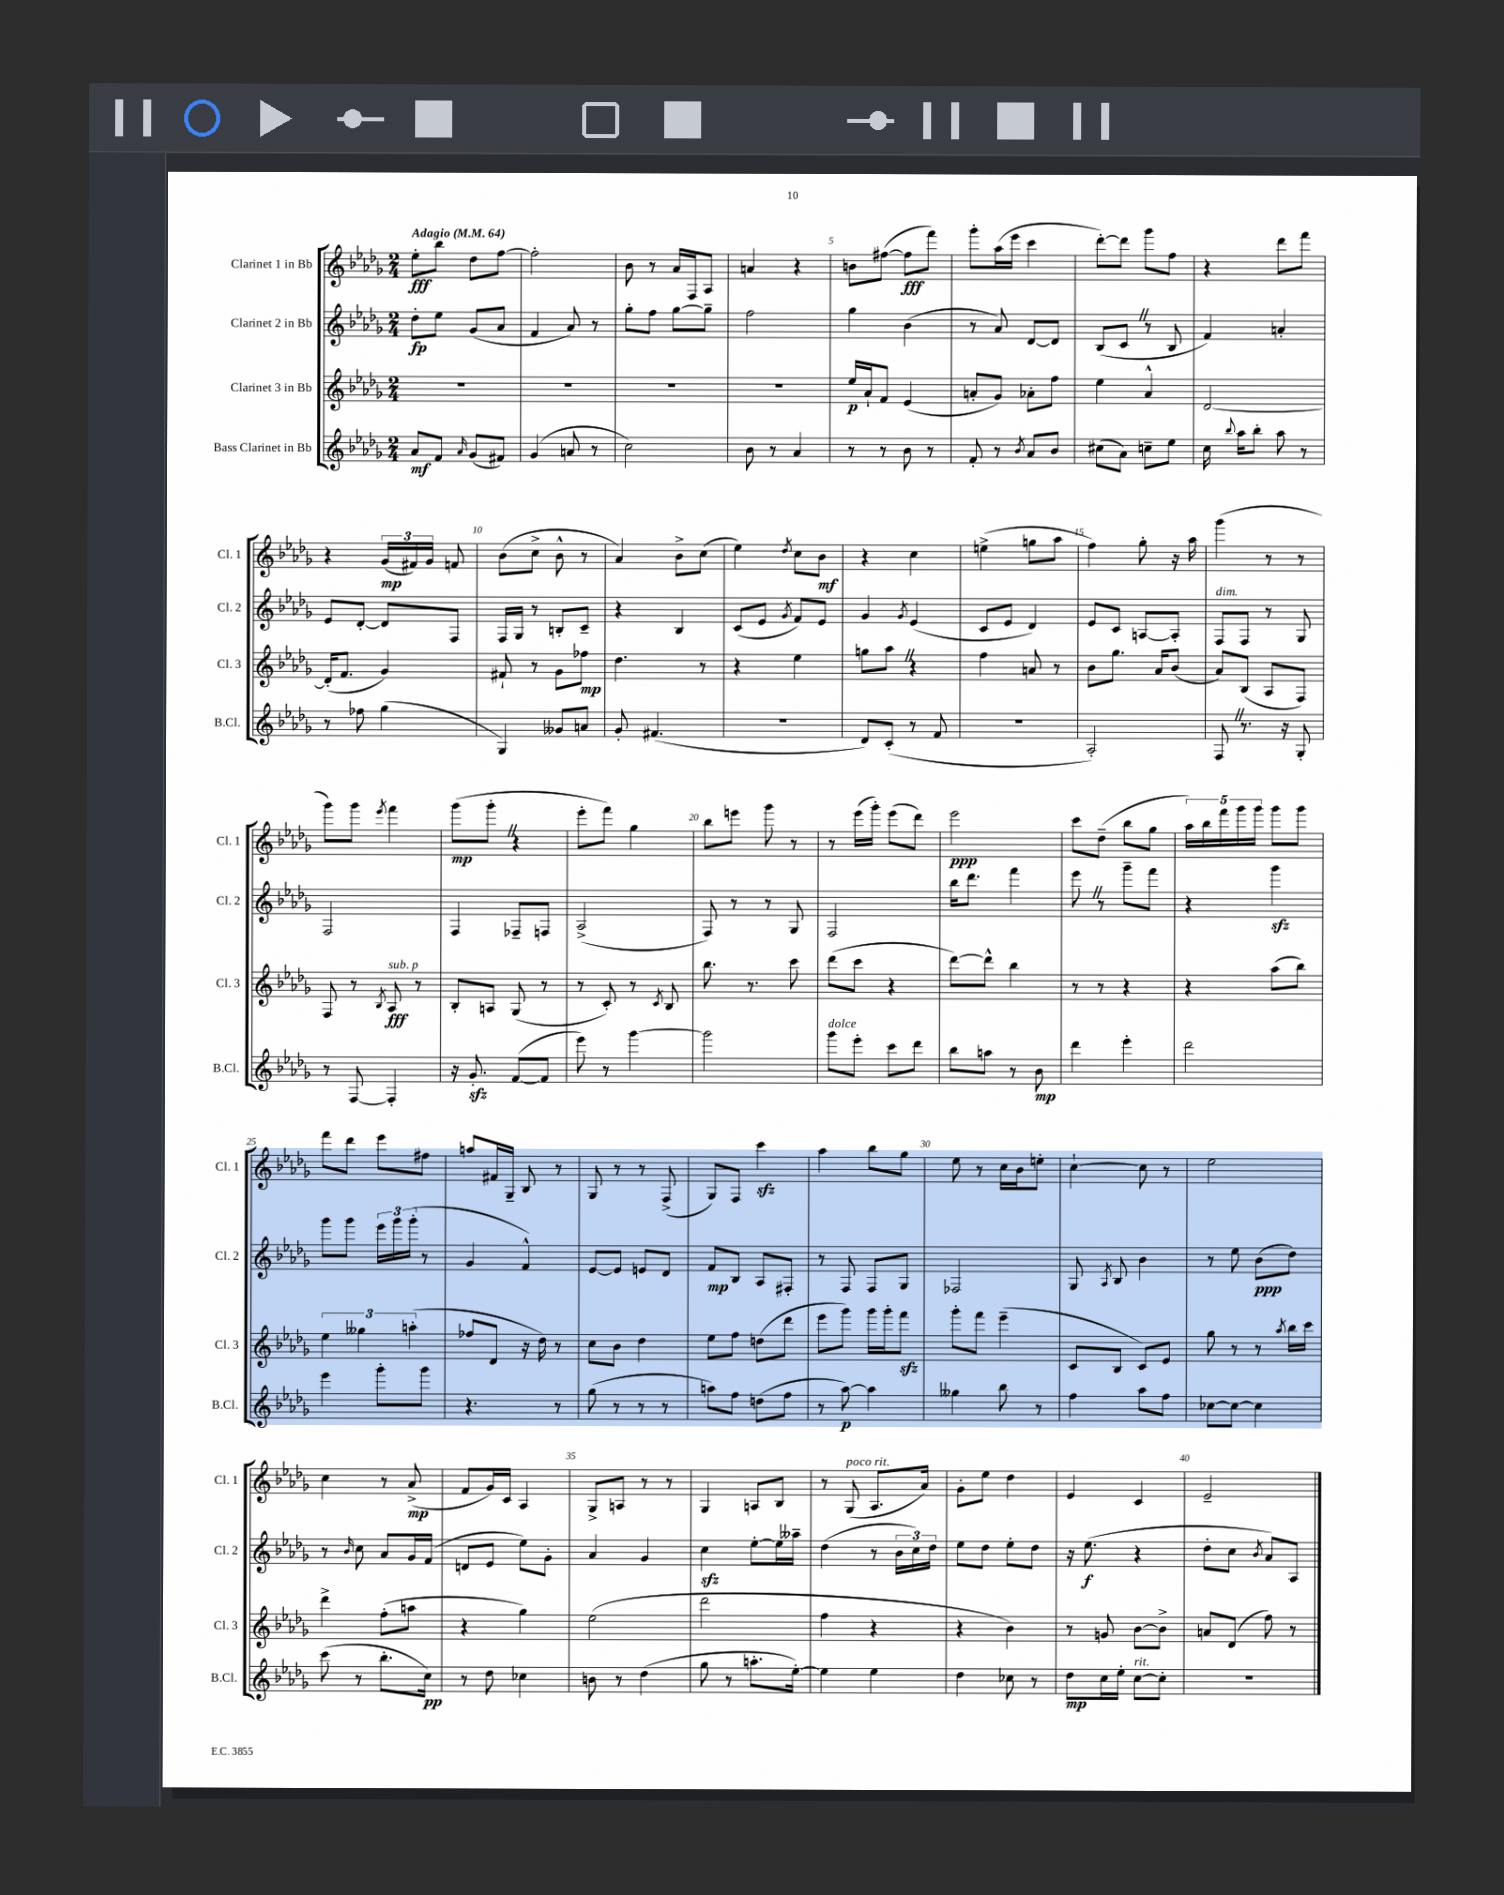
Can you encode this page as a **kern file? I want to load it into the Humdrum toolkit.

**kern	**kern	**kern	**kern
*staff4	*staff3	*staff2	*staff1
*clefG2	*clefG2	*clefG2	*clefG2
*k[b-e-a-d-g-]	*k[b-e-a-d-g-]	*k[b-e-a-d-g-]	*k[b-e-a-d-g-]
*M2/4	*M2/4	*M2/4	*M2/4
*MM64	*MM64	*MM64	*MM64
8a-	2r	8dd-'	8ee-'
8f	.	8ee-	8bb-
16qqa-	.	.	.
(8g-	.	(8g-	8dd-
8f#)	.	8a-	[8ff
=	=	=	=
(4g-	2r	4f	2ff']
8a	.	8a-)	.
8r	.	8r	.
=	=	=	=
2cc)	2r	8gg-'	8b-
.	.	8ff	8r
.	.	[8gg-	16a-
.	.	.	16F
.	.	8gg-~]	8A-
=	=	=	=
8b-	2r	2ff	4a
8r	.	.	.
4a-	.	.	4r
=	=	=	=
8r	16ee-	4gg-	8b
.	16a-`	.	.
8r	8f	.	([8ff#
8b-	(4e-	(4b-	8ff#]
8r	.	.	8fff)
=	=	=	=
8f'	8a'	8r	8ggg-'
8r	8g-)	8a-)	(16aa-
.	.	.	16eee-
8qb-	.	.	.
8a-	8a-'	[8d-	4ccc
8b-	8ff	8d-]	.
=	=	=	=
(8cc#	4ee-	(8B-	[8ddd-')
8a-)	.	8c	8ddd-]
8cc~	4a-^^	8r	8ggg-
8ee-	.	8B-	8ff
=	=	=	=
16cc	[2d-	4f)	4r
8qqbb-	.	.	.
16aa-	.	.	.
8bb-'	.	.	.
8aa-	.	4a'	8ddd-
8r	.	.	8fff
=	=	=	=
8r	(16d-']	8e-	4r
.	8.f	.	.
8ff-	.	[8d-'	.
(4gg-	4g-)	8d-]	(24g-
.	.	.	24f#)
.	.	.	24g-
.	.	8F	8f
=	=	=	=
4G-)	8f#`	16F	(8b-
.	.	16G-	.
.	8r	8r	8cc^
8g--	8g-	8B'	8b-^^
8a	8ff-	8c~	8r
=	=	=	=
8g-'	4.dd-	4r	4a-)
(4.f#	.	.	.
.	.	4B-	8b-^
.	8r	.	(8cc
=	=	=	=
2r	4r	(8c	4ee-)
.	.	8e-	.
.	.	8qg-	8qdd-
.	4ee-	8f)	8cc
.	.	8e-	8b-
=	=	=	=
8d-)	8gg	4g-	4r
(8c'	8aa-	.	.
.	.	8qg-	.
8r	4r	(4e-	4cc
8f	.	.	.
=	=	=	=
2r	4ff	8c	(4ee^
.	.	8e-	.
.	8a	4d-)	8gg
.	8r	.	8aa-
=	=	=	=
2A-')	8b-	8e-	4ff)
.	8.gg-	8c	.
.	.	[8A	8gg-'
.	16a-	.	.
.	(8b-	8A']	16r
.	.	.	16aa-
=	=	=	=
8F	8a-)	8F	(4ggg-
8.r	(8B-	8F	.
.	8A-	8r	8r
16r	.	.	.
8G-'	8F)	8G-	8r
=	=	=	=
8r	8F	2F	8ggg-)
[8F	8r	.	8ggg-
.	8qB-	.	8qeee-
4F']	8A-	.	4fff
.	8r	.	.
=	=	=	=
16r	8B-'	4F	(8ggg-
8.g-'	.	.	.
.	8A	.	8ggg-'
([8f	(8G-	8F-~	4r
8f]	8r	8F	.
=	=	=	=
8eee-)	8r	(2A-^	8eee-'
8r	8c')	.	8fff)
[4ggg-	8r	.	4gg-
.	8qc	.	.
.	8B-	.	.
=	=	=	=
2ggg-]	8.bb-	8F)	8bb-
.	.	8r	8eee
.	8.r	.	.
.	.	8r	8ggg-
.	8ccc	8G-	8r
=	=	=	=
8ggg-	(8ddd-	2F	8r
8eee-'	8ccc	.	(16eee-
.	.	.	16ggg-')
8ccc	4r	.	(8eee-
8ddd-	.	.	8ddd-)
=	=	=	=
8bb-	[8ddd-)	16bb-	2eee-
.	.	8.ddd-	.
8aa	8ddd-^^]	.	.
8r	4bb-	4fff	.
8b-	.	.	.
=	=	=	=
4ddd-	8r	8eee-	8ccc
.	8r	8r	(8dd-~
4eee-'	4r	8ggg-~	8bb-
.	.	8fff	8gg-
=	=	=	=
2ddd-	4r	4r	20aa-)
.	.	.	20bb-
.	.	.	20fff
.	.	.	20ggg-
.	.	.	20ggg-
.	(8aa-	4ggg-	8ggg-
.	8bb-)	.	8ggg-
=	=	=	=
4eee-	6ee-	8ggg-	8fff
.	.	8ggg-	8ddd-
.	6gg--	.	.
8ggg-'	.	24eee-	8eee-
.	.	24ggg-	.
.	(6aa'	(24ggg-'	.
8ggg-	.	8r	8ff#
=	=	=	=
4.r	8ff-	4g-	8aa
.	8d-	.	16f#
.	.	.	16G-~
.	16r	4f^^)	8B-
.	16dd-)	.	.
8r	8r	.	8r
=	=	=	=
(8gg-	8cc	[8e-	8G-
8r	8b-	8e-]	8r
8r	4dd-	8e	8r
8r	.	8d-	(8F^
=	=	=	=
8aa)	8ee-	8f	8G-)
8ff	8ff	8B-	8F
(8dd	(8dd	8A-	4ccc
8ff	8ddd-	8F#'	.
=	=	=	=
8r	8eee-	8r	4aa-
[8aa-)	8ggg-)	8F	.
4aa-]	16ggg-	8F	8bb-
.	16ggg-'	.	.
.	8fff	8G-	8gg-
=	=	=	=
4gg--	8ggg-'	2F-	8ee-
.	8fff	.	8r
8bb-	(4eee-~	.	16cc
.	.	.	16b-
8r	.	.	8ee'
=	=	=	=
4ff	8c	8G-	[4cc`
.	.	8qA-	.
.	8B-	8B-	.
8aa-	8c)	4b-	8cc]
8ff	8e-	.	8r
=	=	=	=
[8cc-	8gg-	8r	2ee-
8cc-_	8r	8ee-	.
4cc-]	8r	(8b-	.
.	8qaa-	.	.
.	16bb-	8dd-)	.
.	16ccc	.	.
=	=	=	=
(8ccc	4ddd-^	8r	4cc
.	.	16qqb-	.
8r	.	8cc	.
8.bb-'	(8ff'	8a-	8r
.	8aa	16g-	(8a-^
16cc)	.	(16f	.
=	=	=	=
8r	4r	8d	8f
8dd-	.	8e-	16g-)
.	.	.	16c
4cc-	4gg-)	8ee-)	4A-
.	.	8g-'	.
=	=	=	=
8b	(2ee-	4a-	8G-^
8r	.	.	8A
(4dd-	.	4g-	8r
.	.	.	8r
=	=	=	=
8gg-	2ddd-	4cc	4G-
8r	.	.	.
8.aa'	.	[8ee-'	8A
.	.	16ee-]	8B-
[16ee-')	.	16aa--~	.
=	=	=	=
4ee-]	4ff	(4dd-	8r
.	.	.	(8G-
4ee-	4r	8r	8.A-
.	.	24b-	.
.	.	24cc)	.
.	.	.	16a-)
.	.	24dd-	.
=	=	=	=
4dd-	4r	8ee-	8g-'
.	.	8dd-	8ee-
8cc-	4b-)	8ee-'	4dd-
8r	.	8dd-	.
=	=	=	=
8dd-	8r	16r	4e-
.	.	(8.ee-	.
16cc	8g	.	.
16ee-'	.	.	.
[8cc	[8b-	4r	4c
8cc']	8b-^]	.	.
=	=	=	=
2r	8a	8dd-'	2e-~
.	(8d-	8cc	.
.	.	8qb-	.
.	8ff)	8a-)	.
.	8r	8A-	.
==	==	==	==
*-	*-	*-	*-
